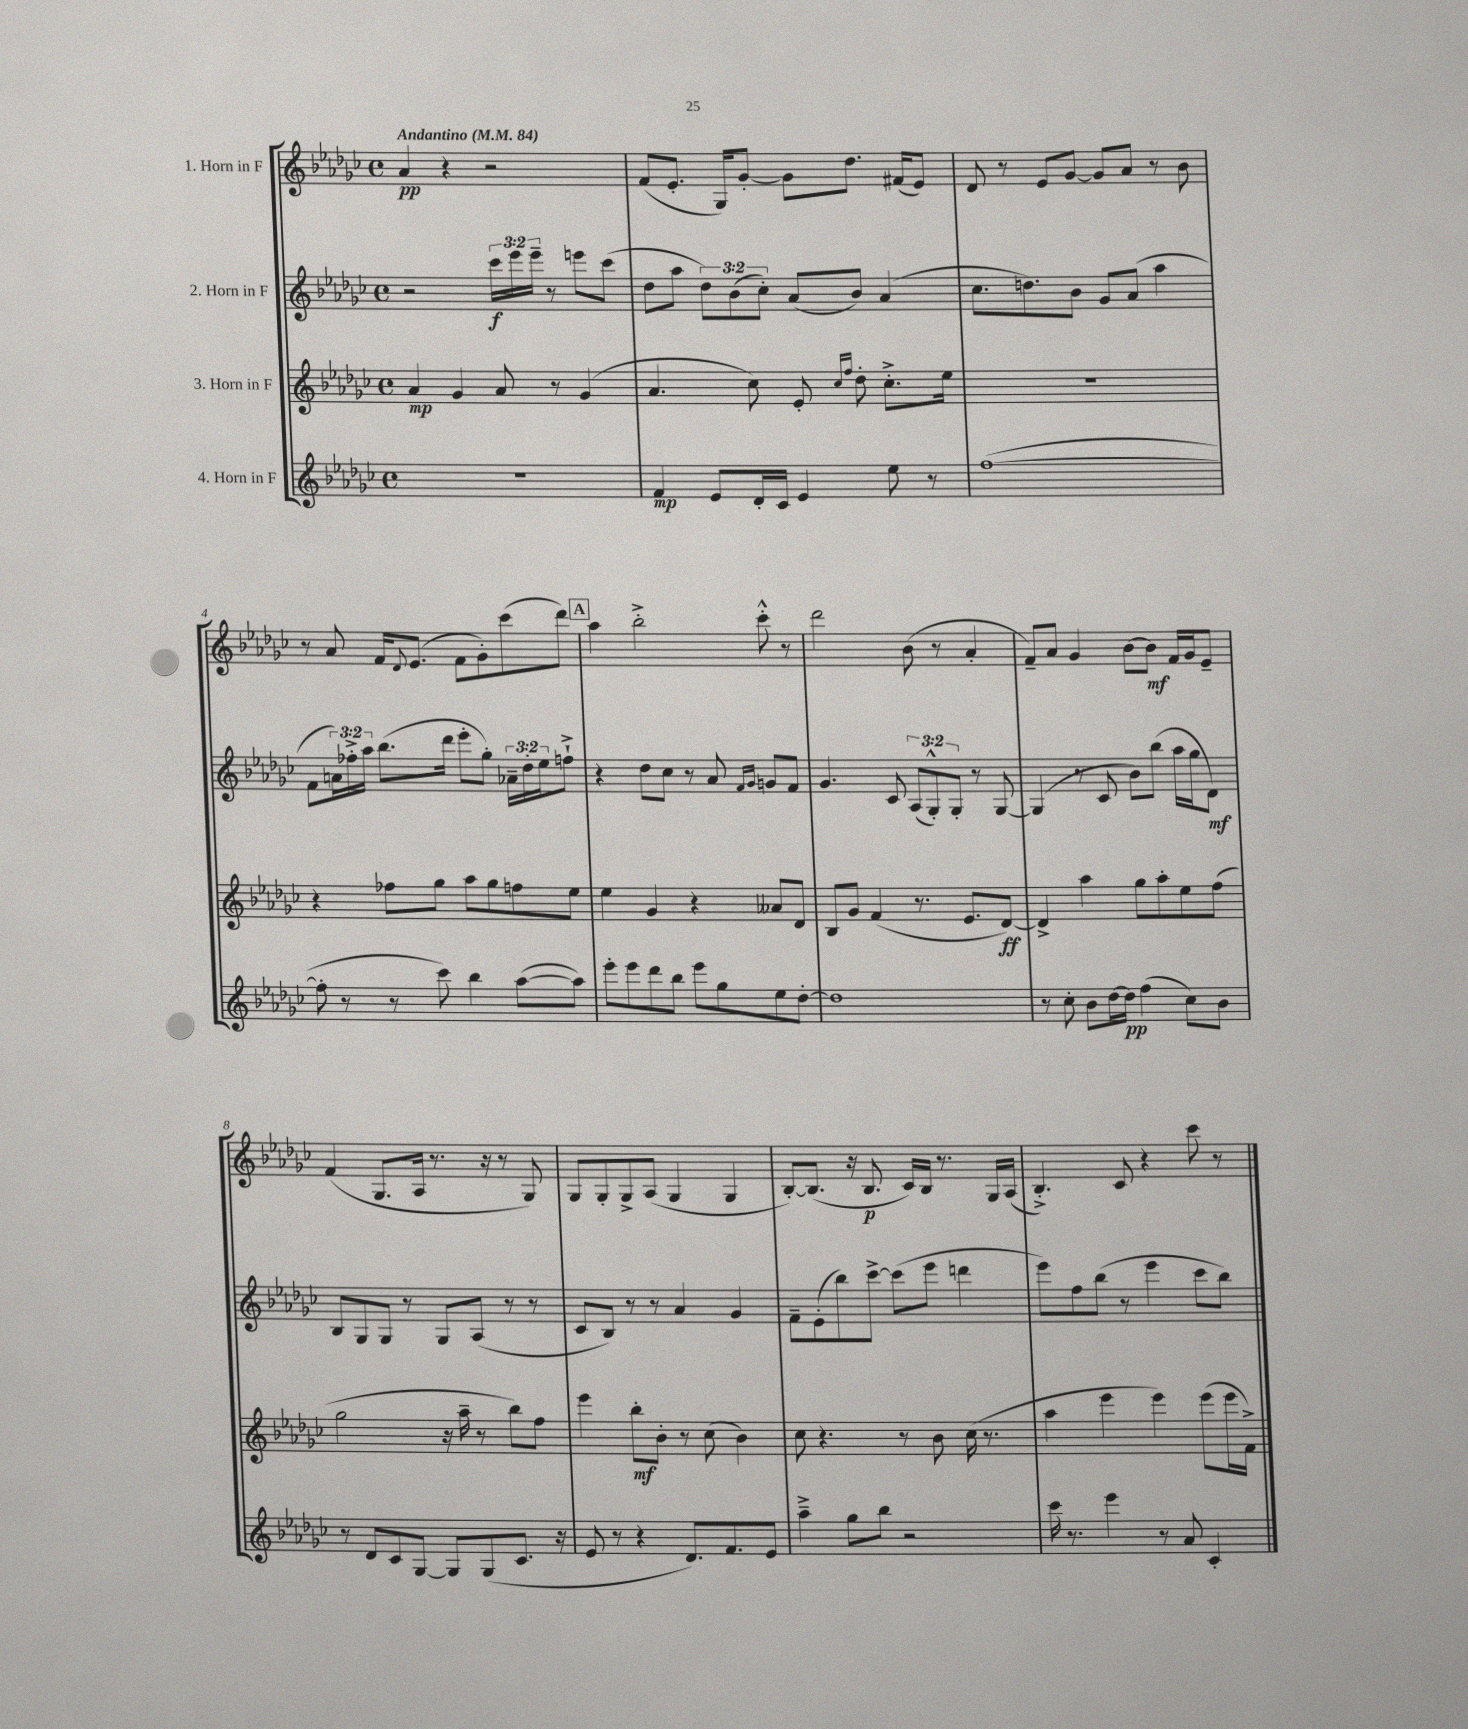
<<
\new StaffGroup <<
\new Staff = "s0" \with { instrumentName = "1. Horn in F" } {
    \clef treble \key ges \major \defaultTimeSignature \time 4/4 \tempo "Andantino" 4 = 84
    aes'4\pp r4 r2 |
    f'8( ees'8.-. ges16) ges'8~-. ges'8 des''8. fis'16( ees'8) |
    des'8 r8 ees'8 ges'8~ ges'8 aes'8 r8 bes'8 |
    r8 aes'8 f'16 \appoggiatura { des'8 } ees'8.( f'8 ges'8-.) ces'''8( des'''8) |
    \mark \markup { \box "A" } aes''4 bes''2-.-> ces'''8-.-^ r8 |
    des'''2 bes'8( r8 aes'4-. |
    f'8--) aes'8 ges'4 bes'8~ bes'8\mf f'16 ges'16 ees'8-- |
    f'4( ges8. aes16 r8. r16 r8 ges8) |
    ges8 ges8-. ges8-> aes8( ges4 ges4 |
    bes8~-.) bes8.( r16 bes8.\p ces'16) bes16 r8. ges16 aes16( |
    bes4.-.->) ces'8 r4 ces'''8 r8 \bar "|." |
}
\new Staff = "s1" \with { instrumentName = "2. Horn in F" } {
    \clef treble \key ges \major \defaultTimeSignature \time 4/4 \override Staff.TupletNumber.text = #tuplet-number::calc-fraction-text
    r2 \tuplet 3/2 { ces'''16\f ees'''16 ees'''16-- } r8 e'''8 ces'''8( |
    des''8 aes''8 \tuplet 3/2 { des''8) bes'8( ces''8-.) } aes'8( bes'8) aes'4( |
    ces''8. d''8.) bes'8 ges'8 aes'8( aes''4 |
    f'8 \tuplet 3/2 { a'16) fes''16-.-> aes''16 } bes''8.( des'''16 ees'''8-. ges''8-.) \tuplet 3/2 { aes'16-- des''16-. ees''16 } f''8-!-> |
    \mark \markup { \box "A" } r4 des''8 ces''8 r8 aes'8 \grace { f'16 ges'16 } g'8 f'8 |
    ges'4. ces'8 \tuplet 3/2 { aes8( ges8-.-^) ges8-. } r8 ges8~ |
    ges4( r8 ces'8 bes'8) bes''8( aes''16 ges''16 des'8\mf) |
    bes8 ges8 ges8 r8 ges8 aes8( r8 r8 |
    ces'8 bes8) r8 r8 aes'4 ges'4 |
    f'8-- ees'8-.( bes''8) ces'''8~-> ces'''8( ees'''8 d'''4 |
    ees'''8) f''8 bes''8( r8 ees'''4 ces'''8 bes''8) \bar "|." |
}
\new Staff = "s2" \with { instrumentName = "3. Horn in F" } {
    \clef treble \key ges \major \defaultTimeSignature \time 4/4
    aes'4\mp ges'4 aes'8 r8 ges'4( |
    aes'4. ces''8) ees'8-. \grace { ces''16 f''16 } des''8-. ces''8.-.-> ees''16 |
    R1 |
    r4 fes''8 ges''8 aes''8 ges''8 f''8 ees''8 |
    \mark \markup { \box "A" } ees''4 ges'4 r4 aeses'8 des'8 |
    bes8 ges'8 f'4( r8. ees'8. des'8~\ff) |
    des'4-> aes''4 ges''8 aes''8-. ees''8 f''8( |
    ges''2 r16 aes''16-- r8 bes''8) f''8 |
    ees'''4 bes''8-.\mf bes'8-. r8 ces''8( bes'4) |
    ces''8 r4. r8 bes'8 ces''16( r8. |
    aes''4 ees'''4 ees'''4) ees'''8( ees'''16 f'16->) \bar "|." |
}
\new Staff = "s3" \with { instrumentName = "4. Horn in F" } {
    \clef treble \key ges \major \defaultTimeSignature \time 4/4
    R1 |
    f'4\mp ees'8 des'16-. ces'16 ees'4 ees''8 r8 |
    f''1~( |
    f''8-. r8 r8 ces'''8) bes''4 aes''8~( aes''8) |
    \mark \markup { \box "A" } ees'''8-. ees'''8 des'''8 bes''8 ees'''8 ges''8 ees''8 des''8~-. |
    des''1 |
    r8 ces''8-. bes'8 des''16~ des''16\pp f''4( ces''8) bes'8 |
    r8 des'8 ces'8 ges8~ ges8 ges8( ces'8. r16 |
    ees'8 r8 r4 des'8.) f'8. ees'8 |
    aes''4---> ges''8 bes''8 r2 |
    ces'''16 r8. ees'''4 r8 aes'8 ces'4-. \bar "|." |
}
>>
>>
